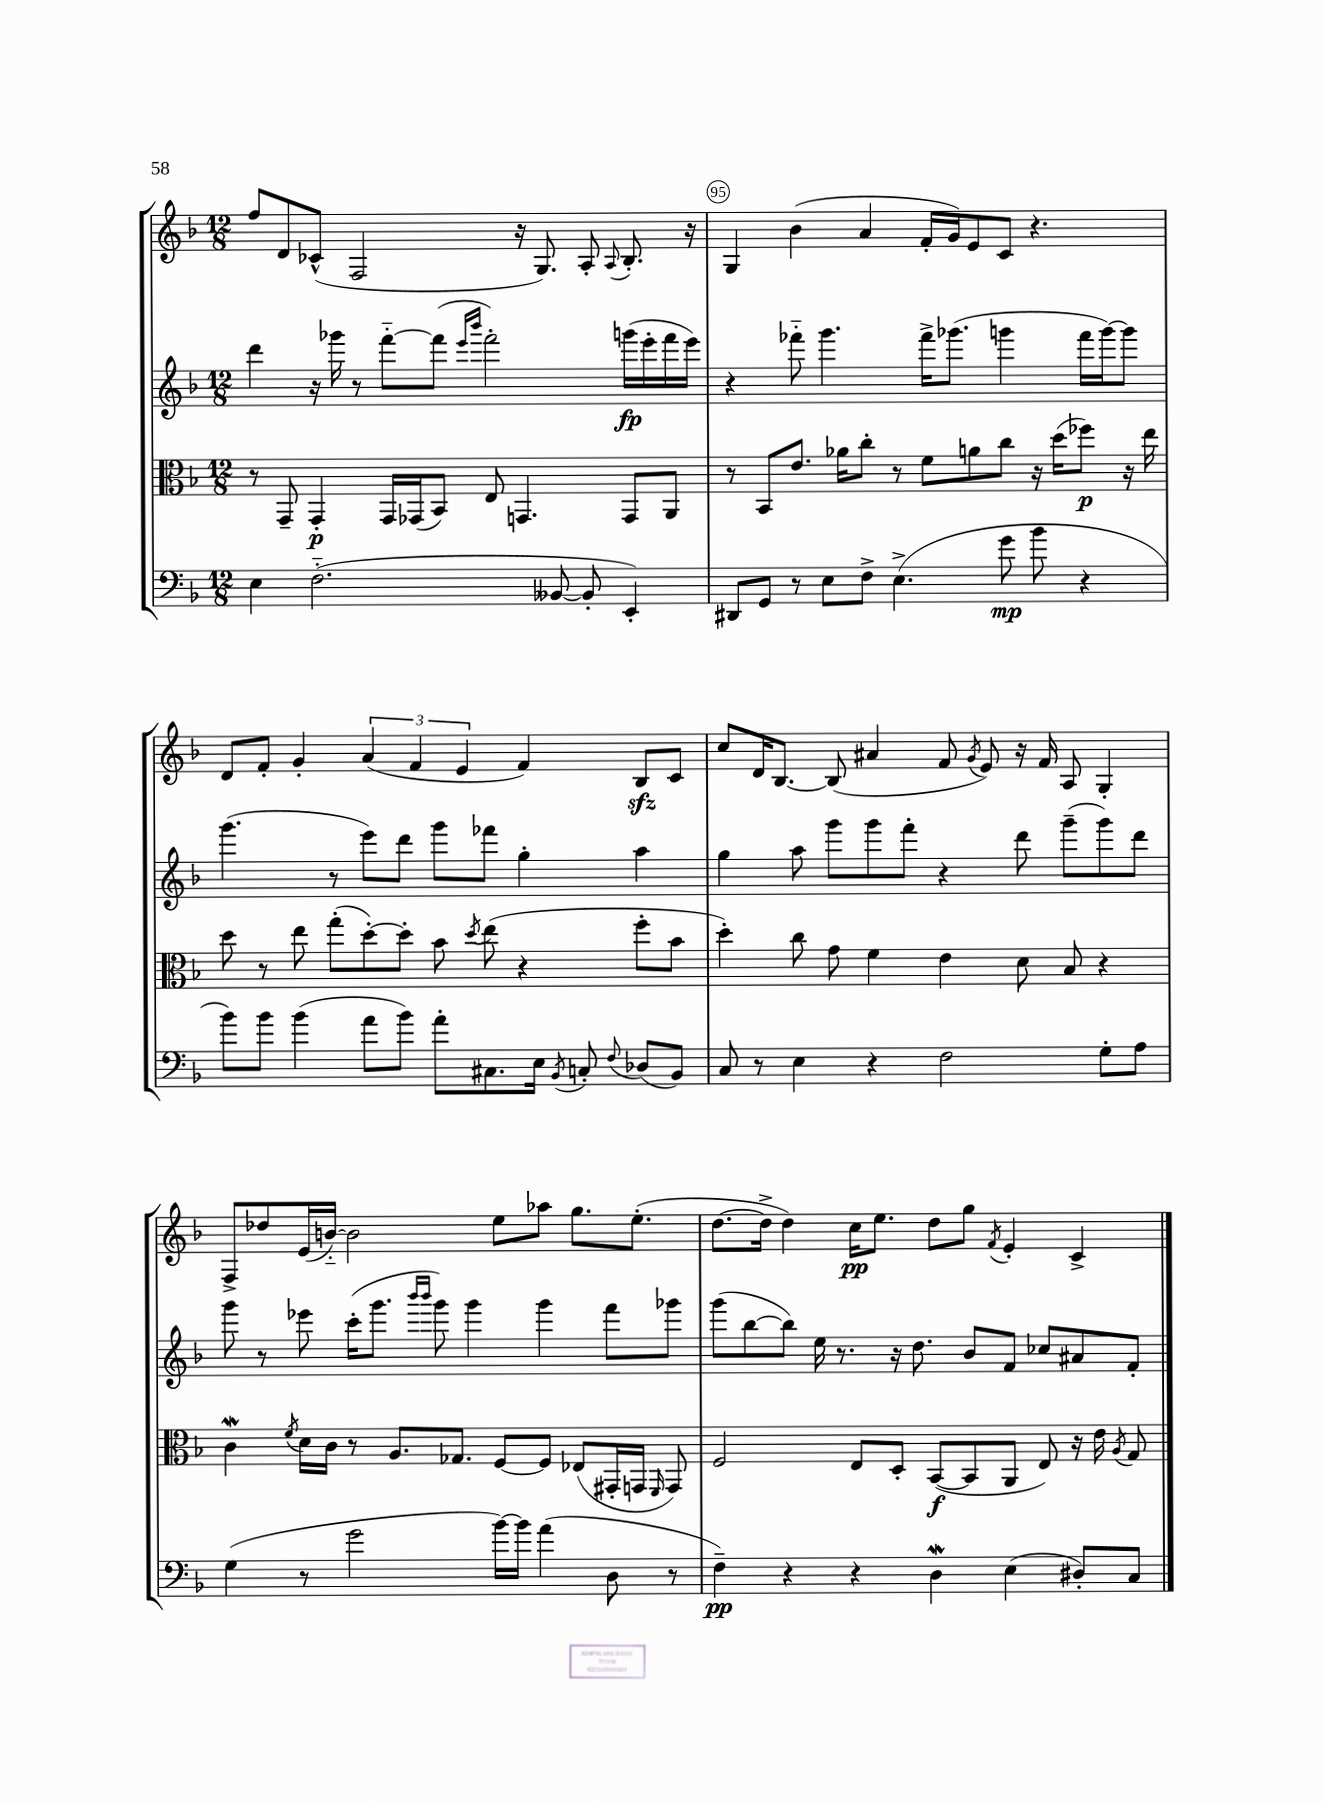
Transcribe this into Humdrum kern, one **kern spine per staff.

**kern	**dynam	**kern	**dynam	**kern	**dynam	**kern	**dynam
*part4	*part4	*part3	*part3	*part2	*part2	*part1	*part1
*staff4	*staff4	*staff3	*staff3	*staff2	*staff2	*staff1	*staff1
*clefF4	*	*clefC3	*	*clefG2	*	*clefG2	*
*k[b-]	*	*k[b-]	*	*k[b-]	*	*k[b-]	*
*M12/8	*	*M12/8	*	*M12/8	*	*M12/8	*
=94	=94	=94	=94	=94	=94	=94	=94
4E\	.	8r	.	4ddd\	.	8ff/L	.
.	.	8GG~/	.	.	.	8d/	.
(2.F\	.	4GG'/	p	16r	.	(8c-X^^/J	.
.	.	.	.	16ggg-X\	.	.	.
.	.	.	.	8r	.	2F/	.
.	.	16GG/LL	.	[8fff\L	.	.	.
.	.	(16GG-X/J	.	.	.	.	.
.	.	8BB-/J)	.	(8fff\J]	.	.	.
.	.	.	.	16qqeee/LL	.	.	.
.	.	.	.	16qqbbb-/JJ	.	.	.
.	.	8E/	.	2fff'\)	.	.	.
.	.	4.GGn/	.	.	.	16r	.
.	.	.	.	.	.	8.G/)	.
[8BB--X/	.	.	.	.	.	.	.
8BB--'/]	.	.	.	.	.	8A'/	.
.	.	.	.	.	.	8qqA/	.
4EE'/)	.	8GG/L	.	(16gggn\LL	fp	8.B-'/	.
.	.	.	.	16eee'\	.	.	.
.	.	8AA/J	.	16fff\	.	.	.
.	.	.	.	16eee\JJ)	.	16r	.
=95	=95	=95	=95	=95	=95	=95	=95
8DD#X/L	.	8r	.	4r	.	4G/	.
8GG/J	.	8BB-/L	.	.	.	.	.
8r	.	8.e/J	.	8fff-X\	.	(4b-\	.
8E\L	.	.	.	4.ggg\	.	.	.
.	.	16a-X\KL	.	.	.	.	.
8F^\J	.	8cc'\J	.	.	.	4a/	.
(4.E^\	.	8r	.	.	.	.	.
.	.	8f\L	.	16fff-^\KL	.	16f'/LL	.
.	.	.	.	(8.ggg-X\J	.	16g/J)	.
.	.	8an\	.	.	.	8e/	.
8g\	mp	8cc\J	.	4gggn\	.	8c/J	.
8b-\	.	16r	.	.	.	4.r	.
.	.	(16dd\KL	.	.	.	.	.
4r	.	8ff-X\J)	p	16fff-\LL	.	.	.
.	.	.	.	[16ggg\J)	.	.	.
.	.	16r	.	8ggg\J]	.	.	.
.	.	16ee\	.	.	.	.	.
!!LO:LB:g=z
=96	=96	=96	=96	=96	=96	=96	=96
8b-\L)	.	8dd\	.	(4.ggg\	.	8d/L	.
8b-\J	.	8r	.	.	.	8f'/J	.
(4b-\	.	8ee\	.	.	.	4g'/	.
.	.	(8gg'\L	.	8r	.	.	.
8a\L	.	[8dd'\)	.	8eee\L)	.	(6a/	.
8b-\J)	.	8dd'\J]	.	8ddd\J	.	.	.
.	.	.	.	.	.	6f/	.
8a'\L	.	8b-\	.	8ggg\L	.	.	.
.	.	.	.	.	.	6e/	.
.	.	8qdd/	.	.	.	.	.
8.C#X\	.	(8ee\	.	8fff-X\J	.	.	.
.	.	4r	.	4gg'\	.	4f/)	.
16E\Jk	.	.	.	.	.	.	.
8qBB-/	.	.	.	.	.	.	.
8Cn'/	.	.	.	.	.	.	.
8qqF/	.	.	.	.	.	.	.
(8D-X/L	.	8ff'\L	.	4aa\	.	8B-zz/L	.
8BB-/J)	.	8b-\J	.	.	.	8c/J	.
=97	=97	=97	=97	=97	=97	=97	=97
8C/	.	4dd'\)	.	4gg\	.	8cc/L	.
8r	.	.	.	.	.	16d/K	.
.	.	.	.	.	.	[8.B-/J	.
4E\	.	8cc\	.	8aa\	.	.	.
.	.	8g\	.	8ggg\L	.	(8B-/]	.
4r	.	4f\	.	8ggg\	.	4a#X/	.
.	.	.	.	8fff'\J	.	.	.
2F\	.	4e\	.	4r	.	8f/	.
.	.	.	.	.	.	8qg/	.
.	.	.	.	.	.	8e/)	.
.	.	8d\	.	8ddd\	.	16r	.
.	.	.	.	.	.	16f/	.
.	.	8B-/	.	(8ggg~\L	.	8A/	.
8G'\L	.	4r	.	8ggg\)	.	4G'/	.
8A\J	.	.	.	8ddd\J	.	.	.
!!LO:LB:g=z
=98	=98	=98	=98	=98	=98	=98	=98
(4G\	.	4cW\	.	8ggg\	.	8F^/L	.
.	.	.	.	8r	.	8dd-X/	.
.	.	8qf/	.	.	.	.	.
8r	.	16d\LL	.	8eee-X\	.	(16e/L	.
.	.	16c\JJ	.	.	.	[16bn/JJ)	.
2g\	.	8r	.	(16ccc'\KL	.	2b\]	.
.	.	.	.	8.ggg\J	.	.	.
.	.	8.A/L	.	.	.	.	.
.	.	.	.	16qqbbb-/LL	.	.	.
.	.	.	.	16qqbbb-/JJ	.	.	.
.	.	.	.	8ggg\)	.	.	.
.	.	8.G-X/J	.	.	.	.	.
.	.	.	.	4ggg\	.	.	.
[16b-\LL)	.	[8F/L	.	.	.	8ee\L	.
16b-\JJ]	.	.	.	.	.	.	.
(4a\	.	8F/J]	.	4ggg\	.	8aa-X\J	.
.	.	(8E-X/L	.	.	.	8.gg\L	.
8D\	.	16GG#X'/L	.	8fff\L	.	.	.
.	.	16GGn/JJ	.	.	.	(8.ee'\J	.
.	.	16qqFF/	.	.	.	.	.
8r	.	8GG/)	.	8ggg-X\J	.	.	.
=99	=99	=99	=99	=99	=99	=99	=99
4F~\)	pp	2F/	.	(8ggg\L	.	[8.dd\L	.
.	.	.	.	[8bb-\	.	.	.
.	.	.	.	.	.	16dd^\Jk]	.
4r	.	.	.	8bb-\J])	.	4dd\)	.
.	.	.	.	16ee\	.	.	.
.	.	.	.	8.r	.	.	.
4r	.	8E/L	.	.	.	16cc\KL	pp
.	.	.	.	.	.	8.ee\J	.
.	.	8D'/J	.	16r	.	.	.
.	.	.	.	8.dd\	.	.	.
4DW\	.	([8BB-/L	f	.	.	8dd\L	.
.	.	8BB-/]	.	8b-/L	.	8gg\J	.
.	.	.	.	.	.	8qf/	.
(4E\	.	8AA/J	.	8f/J	.	4e'/	.
.	.	8E/)	.	8cc-X/L	.	.	.
8D#X'/L)	.	16r	.	8a#X/	.	4c^/	.
.	.	16e\	.	.	.	.	.
.	.	8qA/	.	.	.	.	.
8C/J	.	8G/	.	8f'/J	.	.	.
==	==	==	==	==	==	==	==
*-	*-	*-	*-	*-	*-	*-	*-
